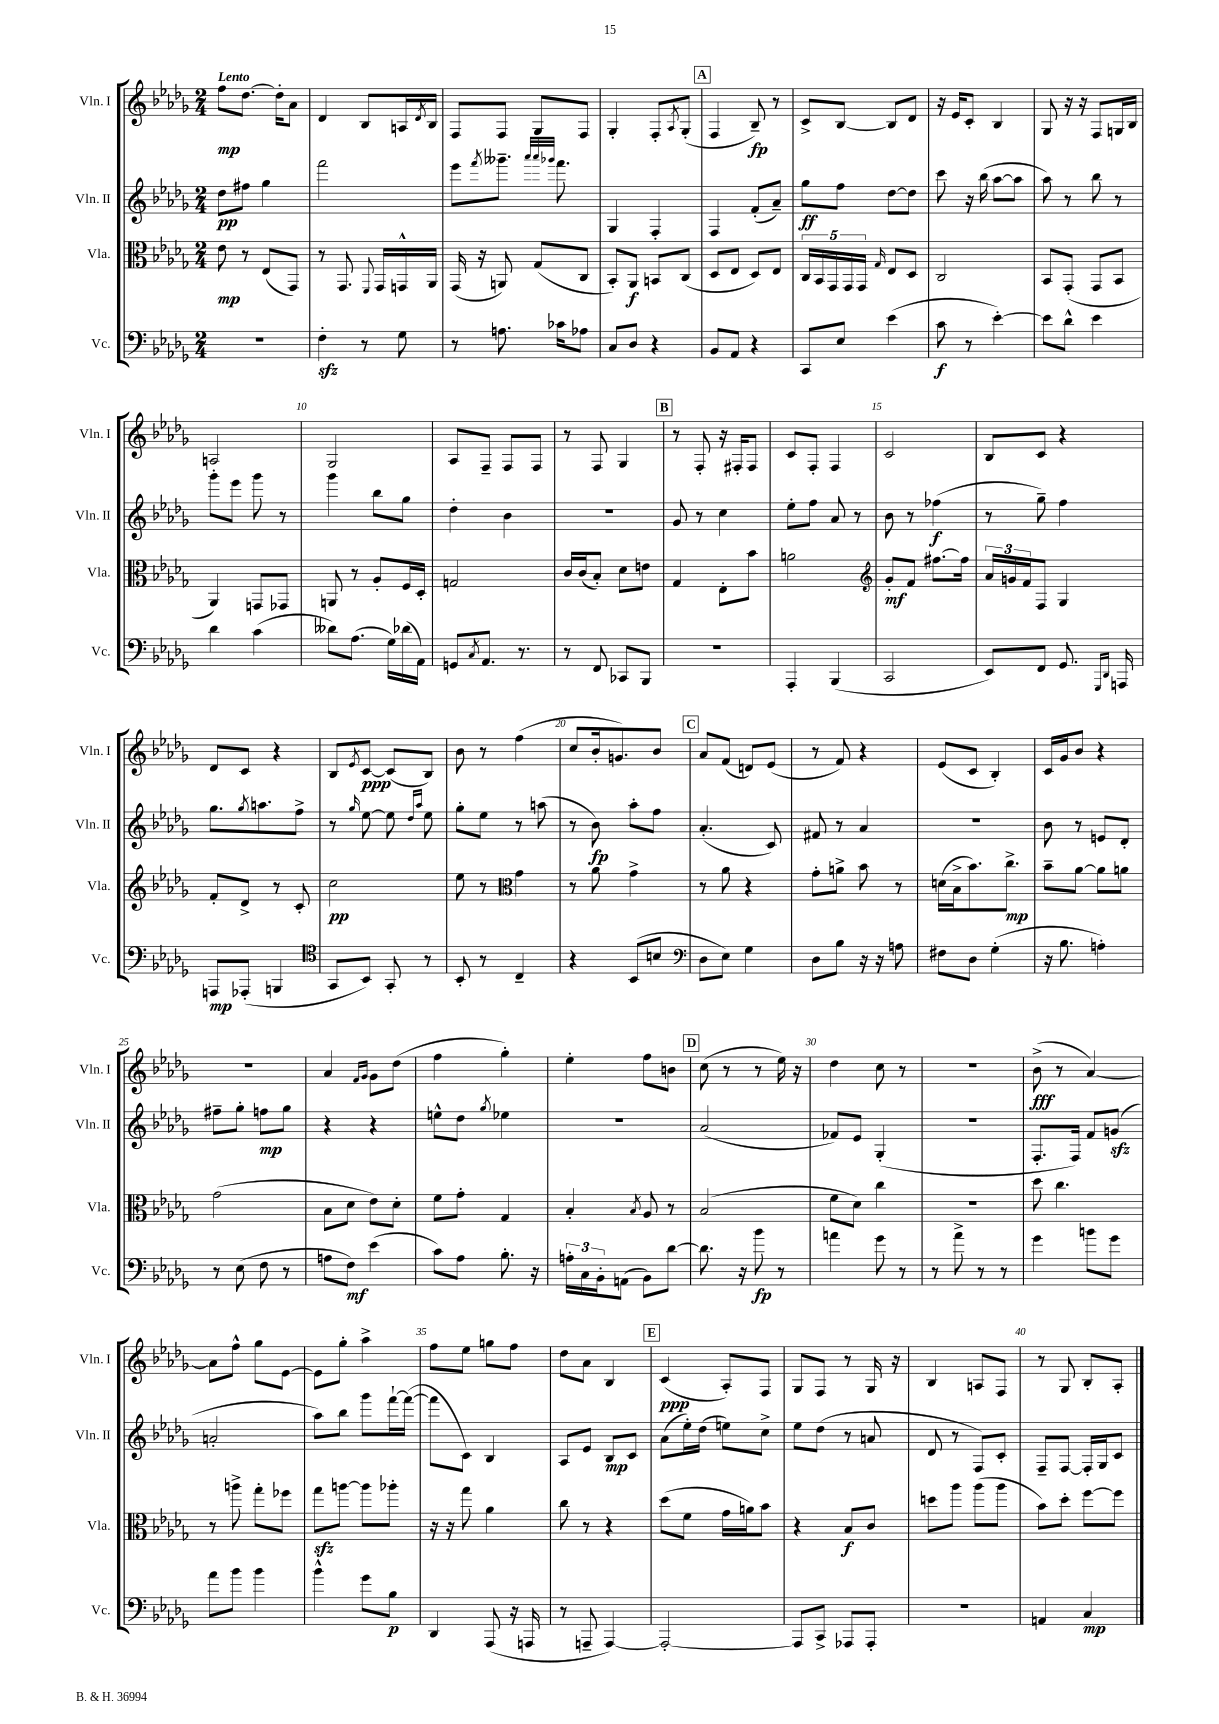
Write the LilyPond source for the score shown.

<<
\new StaffGroup <<
\new Staff = "s0" \with { instrumentName = "Vln. I" shortInstrumentName = "Vln. I" } {
    \clef treble \key des \major \numericTimeSignature \time 2/4 \tempo "Lento"
    f''8\mp des''8.~ des''16-. aes'8 |
    des'4 bes8 a16 \acciaccatura { des'8 } bes16 |
    f8 f8 ges8 f8 |
    ges4-. f8-. \acciaccatura { aes8 } ges8-.( |
    \mark \markup { \box "A" } f4 bes8--\fp) r8 |
    c'8-> bes8~ bes8 des'8 |
    r16 ees'16 c'8-. bes4 |
    ges8 r16 r16 f8 g16 bes16 |
    a2 |
    ges2 |
    aes8 f8-- f8 f8 |
    r8 f8 ges4 |
    \mark \markup { \box "B" } r8 f8-. r16 fis16-. fis8 |
    c'8 f8-. f4 |
    c'2 |
    bes8 c'8 r4 |
    des'8 c'8 r4 |
    bes8 \acciaccatura { ees'8 } c'8~\ppp c'8( bes8) |
    bes'8 r8 f''4( |
    c''8 bes'16-. g'8.) bes'8 |
    \mark \markup { \box "C" } aes'8 f'8( d'8) ees'8( |
    r8 f'8) r4 |
    ees'8( c'8 bes4-.) |
    c'16 ges'16 bes'8 r4 |
    R2 |
    aes'4 \grace { f'16 ges'16 } ges'8 des''8( |
    f''4 ges''4-.) |
    ees''4-. f''8 b'8 |
    \mark \markup { \box "D" } c''8( r8 r8 ees''16) r16 |
    des''4 c''8 r8 |
    r2 |
    bes'8->\fff( r8 aes'4~) |
    aes'8 f''8-^ ges''8 ees'8~ |
    ees'8 ges''8-. aes''4-> |
    f''8 ees''8 g''8 f''8 |
    des''8 aes'8 bes4 |
    \mark \markup { \box "E" } c'4\ppp( aes8-.) f8 |
    ges8 f8 r8 ges16 r16 |
    bes4 a8 f8 |
    r8 ges8 bes8-. aes8-. \bar "|." |
}
\new Staff = "s1" \with { instrumentName = "Vln. II" shortInstrumentName = "Vln. II" } {
    \clef treble \key des \major \numericTimeSignature \time 2/4
    des''8\pp fis''8 ges''4 |
    f'''2 |
    ees'''8 \acciaccatura { f'''8 } geses'''8.-- \grace { aes'''32 aes'''32 ges'''32 } f'''8. |
    ges4 f4-. |
    \mark \markup { \box "A" } f4 f'8-.( aes'8--) |
    ges''8\ff f''8 des''8~ des''8 |
    c'''8 r16 bes''16( aes''8~ aes''8 |
    aes''8) r8 bes''8 r8 |
    ges'''8-. ees'''8 ges'''8 r8 |
    ges'''4 bes''8 ges''8 |
    des''4-. bes'4 |
    r2 |
    \mark \markup { \box "B" } ges'8 r8 c''4 |
    ees''8-. f''8 aes'8 r8 |
    bes'8 r8 fes''4\f( |
    r8 ges''8--) f''4 |
    ges''8. \acciaccatura { ges''8 } a''8. f''8-> |
    r8 \grace { ges''16 } ees''8~ ees''8 \grace { des''16 aes''16 } ees''8 |
    ges''8-. ees''8 r8 a''8( |
    r8 bes'8\fp) aes''8-. f''8 |
    \mark \markup { \box "C" } aes'4.-.( c'8) |
    fis'8 r8 aes'4 |
    r2 |
    bes'8 r8 e'8 des'8-. |
    fis''8-- ges''8-. f''8\mp ges''8 |
    r4 r4 |
    e''8-^ des''8 \acciaccatura { ges''8 } ees''4 |
    R2 |
    \mark \markup { \box "D" } aes'2( |
    fes'8) ees'8 ges4-.( |
    R2 |
    f8.-. f16) f'8 g'8\sfz( |
    a'2-. |
    aes''8) bes''8 ges'''8 f'''16~-! f'''16~( |
    f'''8 c'8) bes4 |
    aes8 ees'8 bes8\mp c'8 |
    \mark \markup { \box "E" } aes'8( ees''16-.) des''16( e''8) c''8-> |
    ees''8 des''8( r8 a'8 |
    des'8 r8 f8) c'8-. |
    f8-- f8~ f16-. ges16 c'8 \bar "|." |
}
\new Staff = "s2" \with { instrumentName = "Vla." shortInstrumentName = "Vla." } {
    \clef alto \key des \major \numericTimeSignature \time 2/4
    ees'8\mp r8 ees8( ges,8) |
    r8 ges,8. \appoggiatura { f,8 } ges,16 g,16-^ aes,16 |
    ges,16( r16 a,8) ges8( c8 |
    bes,8-.) aes,8\f b,8 c8( |
    \mark \markup { \box "A" } des8 ees8 des8) ees8 |
    \tuplet 5/4 { c16 bes,16 ges,16 ges,16 ges,16 } \grace { ges16 } ees8 des8 |
    c2 |
    bes,8 ges,8-.( ges,8 bes,8 |
    aes,4) g,8 ges,8 |
    a,8 r8 aes8-. f16 des16-. |
    g2 |
    c'16 c'16( bes8-.) des'8 e'8 |
    \mark \markup { \box "B" } ges4 ees8-. bes'8 |
    a'2 |
    \clef treble ges'8-.\mf f'8 fis''8.~ fis''16 |
    \tuplet 3/2 { aes'16 g'16 f'16 } f8 ges4 |
    f'8-. des'8-> r8 c'8-. |
    c''2\pp |
    ees''8 r8 \clef alto ges'4 |
    r8 aes'8 ges'4-> |
    \mark \markup { \box "C" } r8 aes'8 r4 |
    ges'8-. a'8-> bes'8 r8 |
    d'16( bes16-> bes'8.) c''8.->\mp |
    bes'8-- aes'8~ aes'8 a'8 |
    ges'2( |
    bes8 des'8 ees'8) des'8-. |
    f'8 ges'8-. ges4 |
    bes4-. \acciaccatura { bes8 } aes8 r8 |
    \mark \markup { \box "D" } bes2( |
    f'8 des'8) c''4 |
    r2 |
    des''8 c''4. |
    r8 a''8-> ges''8-. fes''8 |
    ges''8\sfz a''8~ a''8 aes''8-. |
    r16 r16 ges''8 aes'4 |
    c''8 r8 r4 |
    \mark \markup { \box "E" } des''8( f'8 ges'16 a'16) bes'8 |
    r4 bes8\f c'8 |
    d''8 aes''8 aes''8( aes''8 |
    bes'8) des''8-. f''8~ f''8 \bar "|." |
}
\new Staff = "s3" \with { instrumentName = "Vc." shortInstrumentName = "Vc." } {
    \clef bass \key des \major \numericTimeSignature \time 2/4
    R2 |
    f4-.\sfz r8 ges8 |
    r8 a8. ces'16 aes8 |
    c8 des8 r4 |
    \mark \markup { \box "A" } bes,8 aes,8 r4 |
    c,8 ees8 ees'4( |
    c'8\f r8 ees'4~-.) |
    ees'8 des'8-^ ees'4 |
    des'4 c'4( |
    deses'8) aes8.( ges16) des'16( aes,16) |
    g,8 \acciaccatura { c8 } aes,8. r8. |
    r8 f,8 ces,8 bes,,8 |
    \mark \markup { \box "B" } R2 |
    aes,,4-. bes,,4( |
    c,2 |
    ees,8) f,8 ges,8. \grace { ges,,16 des,16 } a,,16 |
    a,,8\mp aes,,8-.( b,,4 |
    \clef tenor ges,8 bes,8) ges,8-. r8 |
    bes,8-. r8 c4-- |
    r4 bes,8( b8 |
    \mark \markup { \box "C" } \clef bass des8 ees8) ges4 |
    des8 bes8 r16 r16 a8 |
    fis8 des8 ges4-.( |
    r16 bes8. a4-.) |
    r8 ees8( f8 r8 |
    a8 f8\mf) ees'4( |
    c'8) aes8 bes8.-. r16 |
    \tuplet 3/2 { a16-. c16 bes,16-. } a,8( bes,8) des'8~ |
    \mark \markup { \box "D" } des'8. r16 bes'8\fp r8 |
    a'4 ges'8 r8 |
    r8 aes'8-> r8 r8 |
    ges'4 b'8 ges'8 |
    aes'8 bes'8 bes'4 |
    bes'4-^ ges'8 bes8\p |
    des,4 aes,,8( r16 a,,16 |
    r8 a,,8-- a,,4~) |
    \mark \markup { \box "E" } a,,2~-. |
    a,,8 c,8-> aes,,8 aes,,8-. |
    r2 |
    a,4 c4\mp \bar "|." |
}
>>
>>
\layout { \context { \Score \override BarNumber.break-visibility = ##(#f #t #t) barNumberVisibility = #(every-nth-bar-number-visible 5) } }
